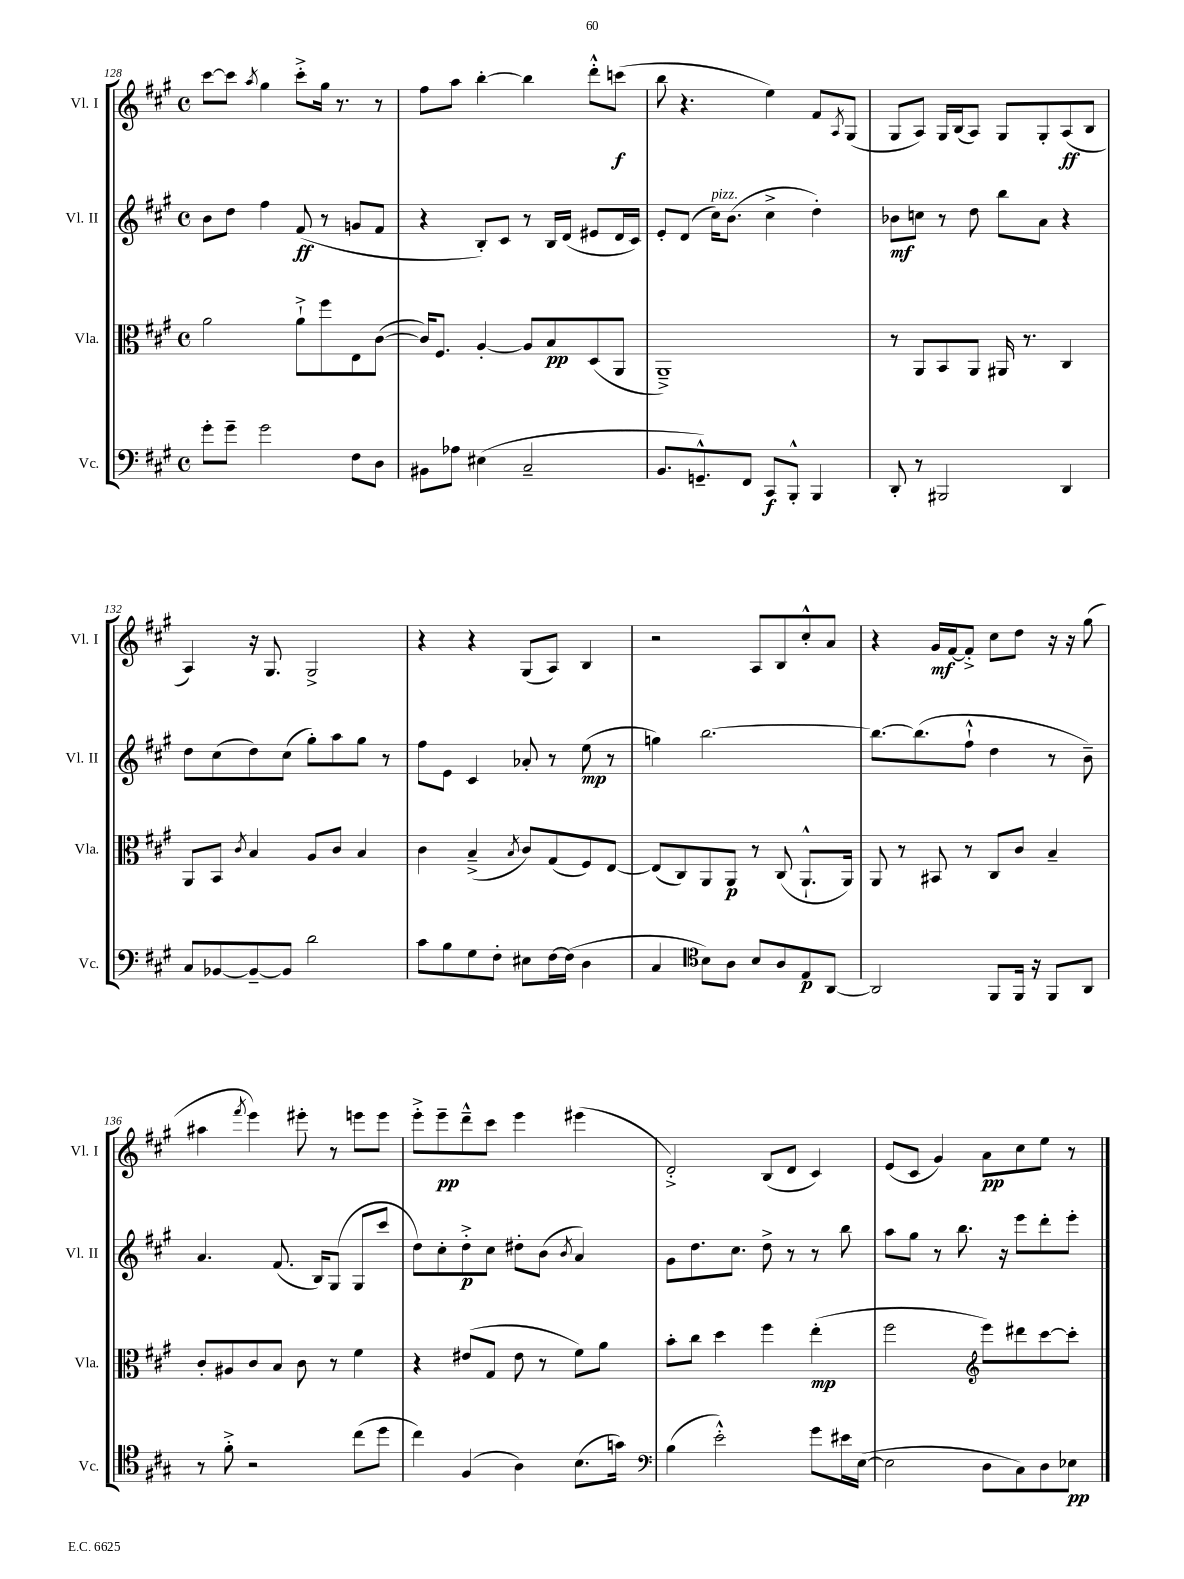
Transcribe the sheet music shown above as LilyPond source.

<<
\new StaffGroup <<
\new Staff = "s0" \with { instrumentName = "Vl. I" shortInstrumentName = "Vl. I" } {
    \clef treble \key a \major \defaultTimeSignature \time 4/4
    cis'''8~ cis'''8 \acciaccatura { a''8 } gis''4 cis'''8-.-> gis''16 r8. r8 |
    fis''8 a''8 b''4~-. b''4 d'''8-.-^ c'''8\f( |
    b''8 r4. e''4) fis'8 \acciaccatura { a8 } gis8( |
    gis8 a8) gis16 b16( a8) gis8 gis8-. a8\ff( b8 |
    a4) r16 gis8. gis2-> |
    r4 r4 gis8( a8) b4 |
    r2 a8 b8 cis''8-.-^ a'8 |
    r4 gis'16\mf fis'16~ fis'8-.-> cis''8 d''8 r16 r16 gis''8( |
    ais''4 \acciaccatura { fis'''8 } e'''4) eis'''8-. r8 e'''8 e'''8 |
    e'''8-.-> e'''8--\pp d'''8---^ cis'''8 e'''4 eis'''4( |
    d'2-.->) b8( d'8 cis'4) |
    e'8( cis'8 gis'4) a'8\pp cis''8 e''8 r8 \bar "|." |
}
\new Staff = "s1" \with { instrumentName = "Vl. II" shortInstrumentName = "Vl. II" } {
    \clef treble \key a \major \defaultTimeSignature \time 4/4
    b'8 d''8 fis''4 fis'8\ff( r8 g'8 fis'8 |
    r4 b8-.) cis'8 r8 b16 d'16( eis'8 d'16 cis'16) |
    e'8-. d'8( cis''16^\markup { \italic "pizz." }) b'8.( cis''4-> d''4-.) |
    bes'8\mf c''8 r8 d''8 b''8 a'8 r4 |
    d''8 cis''8( d''8) cis''8( gis''8-.) a''8 gis''8 r8 |
    fis''8 e'8 cis'4 aes'8-. r8 e''8\mp( r8 |
    g''4) b''2.~ |
    b''8.~ b''8.( fis''8-!-^ d''4 r8 b'8--) |
    a'4. fis'8.( b16) gis8( gis8 cis'''8 |
    d''8) cis''8-. d''8-.->\p cis''8 dis''8-. b'8( \acciaccatura { b'8 } a'4) |
    gis'8 d''8. cis''8. d''8-> r8 r8 b''8 |
    a''8 gis''8 r8 b''8. r16 e'''8 d'''8-. e'''8-. \bar "|." |
}
\new Staff = "s2" \with { instrumentName = "Vla." shortInstrumentName = "Vla." } {
    \clef alto \key a \major \defaultTimeSignature \time 4/4
    a'2 a'8-!-> fis''8 e8 cis'8~( |
    cis'16) fis8. a4~-. a8 b8\pp d8( a,8 |
    a,1--->) |
    r8 a,8 b,8 a,8 ais,16 r8. cis4 |
    a,8 b,8 \acciaccatura { cis'8 } b4 a8 cis'8 b4 |
    cis'4 b4--->( \acciaccatura { b8 } cis'8) gis8( fis8) e8~ |
    e8( cis8) a,8 a,8\p r8 cis8( a,8.-!-^ a,16) |
    a,8 r8 bis,8 r8 cis8 cis'8 b4-- |
    cis'8-. ais8 cis'8 b8 cis'8 r8 fis'4 |
    r4 eis'8( gis8 eis'8 r8 fis'8) a'8 |
    b'8-. cis''8 d''4 fis''4 e''4-.\mp( |
    fis''2 \clef treble e'''8) dis'''8 cis'''8~ cis'''8-. \bar "|." |
}
\new Staff = "s3" \with { instrumentName = "Vc." shortInstrumentName = "Vc." } {
    \clef bass \key a \major \defaultTimeSignature \time 4/4
    gis'8-. gis'8-- gis'2 fis8 d8 |
    bis,8 aes8 eis4( cis2-- |
    b,8. g,8.---^) fis,8 cis,8\f b,,8-.-^ b,,4 |
    d,8-. r8 bis,,2 d,4 |
    cis8 bes,8~ bes,8~-- bes,8 d'2 |
    cis'8 b8 gis8 fis8-. eis8 fis16~ fis16( d4 |
    cis4 \clef tenor b8) a8 b8 a8 e8\p a,8~ |
    a,2 fis,8 fis,16 r16 fis,8 a,8 |
    r8 fis'8-.-> r2 cis''8( d''8 |
    cis''4) fis4( a4) b8.( g'16) |
    \clef bass b4( e'2-.-^) gis'8 eis'16 e16~( |
    e2 d8 cis8) d8 ees8\pp \bar "|." |
}
>>
>>
\layout { \context { \Score currentBarNumber = #128 } }
